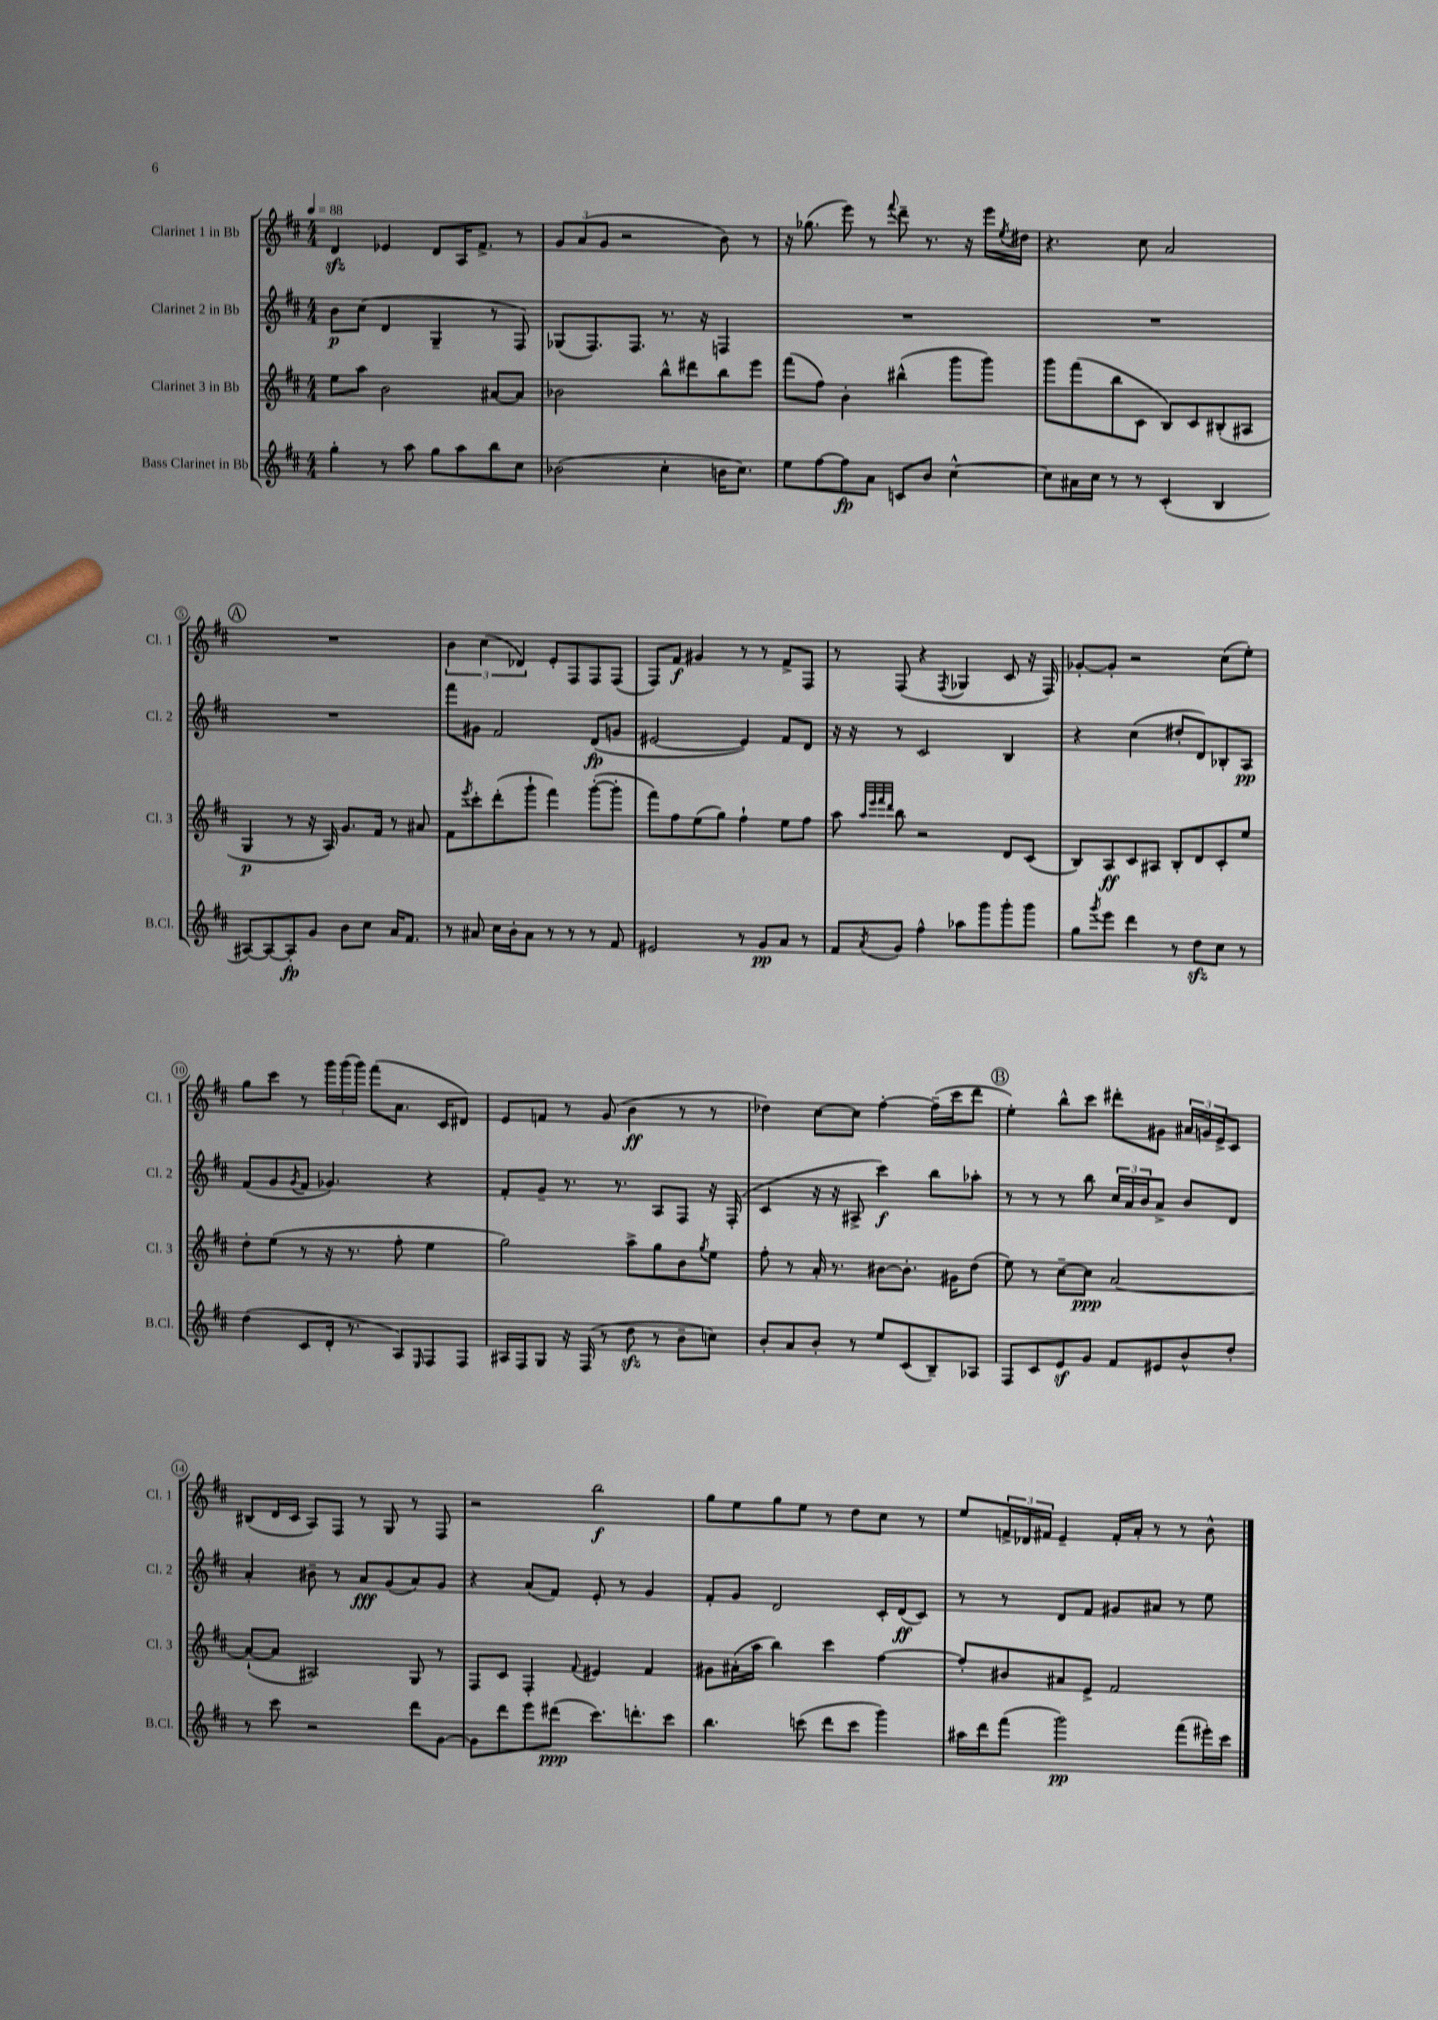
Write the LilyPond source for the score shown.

<<
\new StaffGroup <<
\new Staff = "s0" \with { instrumentName = "Clarinet 1 in Bb" shortInstrumentName = "Cl. 1" } {
    \clef treble \key d \major \numericTimeSignature \time 4/4 \tempo 4 = 88
    d'4\sfz ees'4 d'8 a16 fis'8.-> r8 |
    \tuplet 3/2 { g'8 a'8( g'8 } r2 b'8) r8 |
    r16 ges''8.( e'''8) r8 \appoggiatura { fis'''8 } d'''8-- r8. r16 e'''16 \acciaccatura { e''8 } dis''16 |
    r4. cis''8 a'2 |
    \mark \markup { \circle "A" } R1 |
    \tuplet 3/2 { b'4 cis''4( des'4) } e'8-. fis8 fis8 fis8( |
    fis8) fis'8\f gis'4 r8 r8 fis'8-> fis8 |
    r8 fis8( r4 \acciaccatura { fis8 } ges4 cis'8 r16 fis16) |
    ges'8~-. ges'8-. r2 cis''8( e''8-.) |
    g''8 cis'''8 r8 \tuplet 3/2 { g'''16 g'''16( g'''16) } fis'''8( a'8. cis'16 dis'8) |
    e'8 f'8 r8 g'8( b'4\ff r8 r8 |
    des''4) cis''8~ cis''8 fis''4~-. fis''16--( cis'''16 d'''8 |
    \mark \markup { \circle "B" } e''4-.) b''8-^ cis'''8 dis'''8-. gis'8 \tuplet 3/2 { ais'16 g'16 e'16-> } cis'8 |
    bis8( d'16 cis'16 a8) fis8 r8 g8 r8 fis8 |
    r2 b''2\f |
    g''8 e''8 g''8 e''8 r8 d''8 cis''8 r8 |
    e''8 \tuplet 3/2 { f'16-> des'16 fis'16 } e'4-- fis'16-. a'16-. r8 r8 b'8-^ \bar "|." |
}
\new Staff = "s1" \with { instrumentName = "Clarinet 2 in Bb" shortInstrumentName = "Cl. 2" } {
    \clef treble \key d \major \numericTimeSignature \time 4/4
    b'8\p cis''8( d'4 g4-- r8 fis8) |
    ges8( fis8.) fis8. r8. r16 f4 |
    R1 |
    R1 |
    \mark \markup { \circle "A" } R1 |
    fis'''8 gis'8 fis'2 d'8\fp( g'8 |
    eis'2~ eis'4) fis'8 d'8 |
    r16 r16 r8 cis'2 b4 |
    r4 cis''4( dis''8-. d'8) bes8-. a8\pp |
    fis'8( g'8 \acciaccatura { g'8 } fis'8 ges'4.) r4 |
    fis'8-. g'8-- r8. r8. a8 fis8 r16 fis16-.( |
    cis'4 r16 r16 ais8-> cis'''4\f) b''8 aes''8-. |
    \mark \markup { \circle "B" } r8 r8 r8 b''8 \tuplet 3/2 { cis''16 a'16 b'16 } a'8-> b'8 d'8 |
    a'4-. bis'8-- r8 a'8\fff g'8( a'8) g'8 |
    r4 a'8( fis'8) e'8-. r8 g'4 |
    fis'8-. g'8 d'2 cis'16-. d'16\ff( cis'8) |
    r8 r8 d'8 fis'8 gis'8 ais'8 r8 e''8 \bar "|." |
}
\new Staff = "s2" \with { instrumentName = "Clarinet 3 in Bb" shortInstrumentName = "Cl. 3" } {
    \clef treble \key d \major \numericTimeSignature \time 4/4
    e''8 a''8 b'2 ais'8~ ais'8 |
    bes'2 b''8-^ dis'''8 b''8 e'''8 |
    fis'''8( fis''8) b'4-. bis''4-^( g'''8 g'''8) |
    g'''8 fis'''8( b''8 cis'8 b8) cis'8 bis8-.( ais8 |
    \mark \markup { \circle "A" } g4\p r8 r16 a16) g'8. fis'16 r8 ais'8 |
    fis'8 \acciaccatura { e'''8 } cis'''8-. d'''8-.( g'''8-! fis'''4) g'''8~-.( g'''8-. |
    fis'''8) fis''8 e''8( g''8) fis''4-! e''8 fis''8 |
    a''8 \grace { a''32 e'''32 fis'''32 d'''32 } b''8 r2 d'8 cis'8( |
    b8) a8\ff cis'8 ais8 b8-. d'8 cis'8-. e''8 |
    d''8-. e''8( r8 r16 r8. fis''8-. e''4 |
    g''2) a''8-> g''8 b'8 \acciaccatura { g''8 } e''8 |
    fis''8-. r8 a'16-. r8. bis'8~ bis'8.-. gis'16 d''8( |
    \mark \markup { \circle "B" } e''8) r8 cis''8~-- cis''8\ppp a'2~ |
    a'8~-!( a'8 ais2) g8 r8 |
    fis8 cis'8 fis4-. \appoggiatura { fis'8 } eis'4 fis'4 |
    gis'8 ais'16-.( a''16 b''4) cis'''4 fis''4~ |
    fis''8-. bis'8 ais'8 e'8-> fis'2 \bar "|." |
}
\new Staff = "s3" \with { instrumentName = "Bass Clarinet in Bb" shortInstrumentName = "B.Cl." } {
    \clef treble \key d \major \numericTimeSignature \time 4/4
    g''4-. r8 a''8 g''8 a''8 b''8 cis''8 |
    bes'2( cis''4-. b'16 cis''8.) |
    e''8 fis''8~ fis''8\fp a'8 c'8 b'8 cis''4~-^ |
    cis''8 ais'16 cis''16 r8 r8 cis'4-.( b4 |
    \mark \markup { \circle "A" } ais8~) ais8~ ais8-.\fp g'8 b'8 cis''8 a'16 fis'8. |
    r8 ais'8 cis''16 b'16-. ais'8 r8 r8 r8 fis'8 |
    eis'2 r8 g'8\pp a'8 r8 |
    fis'8 \acciaccatura { a'8 } g'8 fis''4-^ aes''8 g'''8 g'''8-. g'''8 |
    g''8 \acciaccatura { g'''8 } e'''8 d'''4 r8 d''8\sfz cis''8 r8 |
    d''4( cis'8 d'16-. r8. a8) \grace { e16 } fis8 fis8 |
    ais16 fis16 g8 r16 fis16( r8 d''8\sfz r8 b'8-- c''8) |
    b'8-. a'8 b'8-. r8 e''8 cis'8( b8--) aes8 |
    \mark \markup { \circle "B" } fis8 cis'8 e'8\sf g'8 fis'8 eis'8 b'8-^ d''8-. |
    r8 cis'''8 r2 d'''8 g'8~ |
    g'8 d'''8 e'''8 dis'''8\ppp( cis'''8.) d'''8.-. cis'''8 |
    b''4. c'''8( d'''8 c'''8 g'''4) |
    ais''16 d'''16 fis'''8( g'''2\pp) fis'''8( eis'''16-.) cis'''16 \bar "|." |
}
>>
>>
\layout { \context { \Score \override BarNumber.stencil = #(make-stencil-circler 0.1 0.3 ly:text-interface::print) } }
